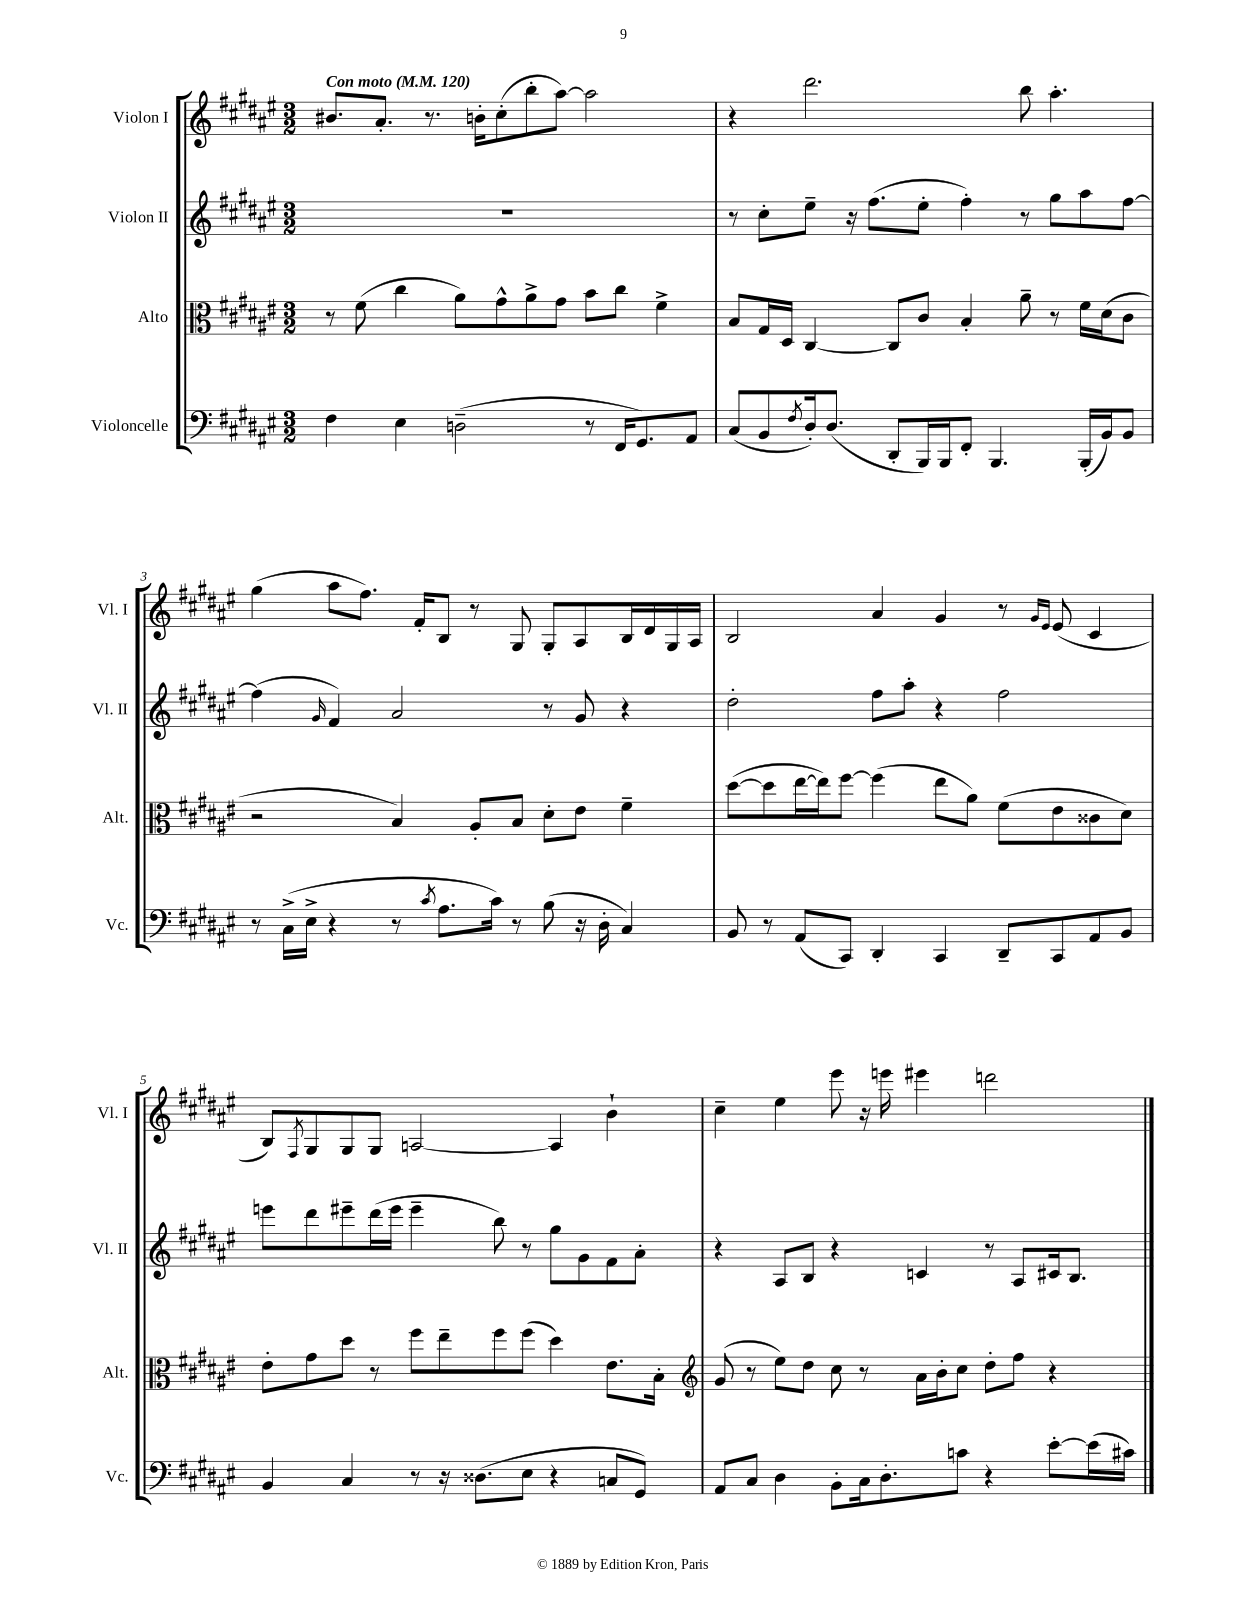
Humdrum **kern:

**kern	**kern	**kern	**kern
*part4	*part3	*part2	*part1
*staff4	*staff3	*staff2	*staff1
*I"Violoncelle	*I"Alto	*I"Violon II	*I"Violon I
*I'Vc.	*I'Alt.	*I'Vl. II	*I'Vl. I
*clefF4	*clefC3	*clefG2	*clefG2
*k[f#c#g#d#a#e#]	*k[f#c#g#d#a#e#]	*k[f#c#g#d#a#e#]	*k[f#c#g#d#a#e#]
*M3/2	*M3/2	*M3/2	*M3/2
*MM120	*MM120	*MM120	*MM120
=1	=1	=1	=1
!	!	!	!LO:TX:a:B:t=Con moto
4F#\	8r	1.r	8.b#X/L
.	(8f#\	.	.
.	.	.	8.a#'/J
4E#\	4cc#\	.	.
.	.	.	8.r
(2Dn~\	8a#\L)	.	.
.	.	.	16bn'\KL
.	8g#^^\	.	(8cc#'\
.	8a#^\	.	8bb'\
.	8g#\J	.	[8aa#\J)
8r	8b\L	.	2aa#\]
16FF#/KL	8cc#\J	.	.
8.GG#/)	.	.	.
.	4f#^\	.	.
8AA#/J	.	.	.
=2	=2	=2	=2
(8C#/L	8B/L	8r	4r
8BB/	16G#/L	8cc#'\L	.
.	16D#/JJ	.	.
8qF#/	.	.	.
16D#'/k)	[4C#/	8ee#~\J	2.ddd#\
(8.D#/J	.	.	.
.	.	16r	.
.	.	(8.ff#\L	.
8DD#'/L	8C#/L]	.	.
16BBB/L)	8c#/J	8ee#'\J	.
16BBB/J	.	.	.
8FF#'/J	4B'/	4ff#'\)	.
4.BBB/	.	.	.
.	8a#~\	8r	8bb\
.	8r	8gg#\L	4.aa#'\
(16BBB'/LL	16f#\LL	8aa#\	.
16BB/J)	(16d#\J	.	.
8BB/J	8c#\J	[8ff#\J	.
!!LO:LB:g=z
=3	=3	=3	=3
8r	2r	(4ff#\]	(4gg#\
(16C#^\LL	.	.	.
16E#^\JJ	.	.	.
.	.	16qqg#/	.
4r	.	4f#/)	8aa#\L
.	.	.	8.ff#\J)
8r	4B/)	2a#/	.
.	.	.	16f#'/KL
8qc#/	.	.	.
8.A#\L	.	.	8B/J
.	8A#'/L	.	8r
16c#\Jk)	.	.	.
8r	8B/J	.	8G#/
(8B\	8d#'\L	8r	8G#'/L
16r	8e#\J	8g#/	8A#/
16D#'\	.	.	.
4C#/)	4f#~\	4r	16B/L
.	.	.	16d#/
.	.	.	16G#/
.	.	.	16A#/JJ
=4	=4	=4	=4
8BB/	([8dd#\L	2dd#'\	2B/
8r	8dd#\]	.	.
(8AA#/L	[16ee#\L	.	.
.	16ee#\J])	.	.
8CC#/J)	[8ff#\J	.	.
4DD#'/	(4ff#\]	8ff#\L	4a#/
.	.	8aa#'\J	.
4CC#/	8ee#\L	4r	4g#/
.	8a#\J)	.	.
8DD#~/L	(8f#\L	2ff#\	8r
.	.	.	16qqg#/LL
.	.	.	16qqe#/JJ
8CC#/	8e#\	.	(8e#/
8AA#/	8c##X\	.	4c#/
8BB/J	8d#\J)	.	.
!!LO:LB:g=z
=5	=5	=5	=5
4BB/	8e#'\L	8eeen\L	8B/L)
.	.	.	8qF#/
.	8g#\	8ddd#\	8G#/
4C#/	8dd#\J	8eee#X~\	8G#/
.	8r	(16ddd#\L	8G#/J
.	.	16eee#\JJ	.
8r	8ff#\L	4eee#~\	[2An/
16r	8ee#~\	.	.
(8.D##X\L	.	.	.
.	8ff#\	8bb\)	.
8E#\J	(8ff#\J	8r	.
4r	4dd#\)	8gg#\L	4A/]
.	.	8g#\	.
8Cn/L	8.e#\L	8f#\	4b`\
8GG#/J)	.	8a#'\J	.
.	16B'\Jk	.	.
=6	=6	=6	=6
*	*clefG2	*	*
8AA#/L	(8g#/	4r	4cc#~\
8C#/J	8r	.	.
4D#\	8ee#\L)	8A#/L	4ee#\
.	8dd#\J	8B/J	.
8BB'\L	8cc#\	4r	8eee#\
16C#\k	8r	.	16r
8.D#'\	.	.	16eeen\
.	16a#\LL	4cn/	4eee#X\
.	16b'\J	.	.
8cn\J	8cc#\J	.	.
4r	8dd#'\L	8r	2dddn\
.	8ff#\J	8A#/L	.
[8e#'\L	4r	16c#X/k	.
.	.	8.B/J	.
(16e#\L]	.	.	.
16c#X\JJ)	.	.	.
==	==	==	==
*-	*-	*-	*-
